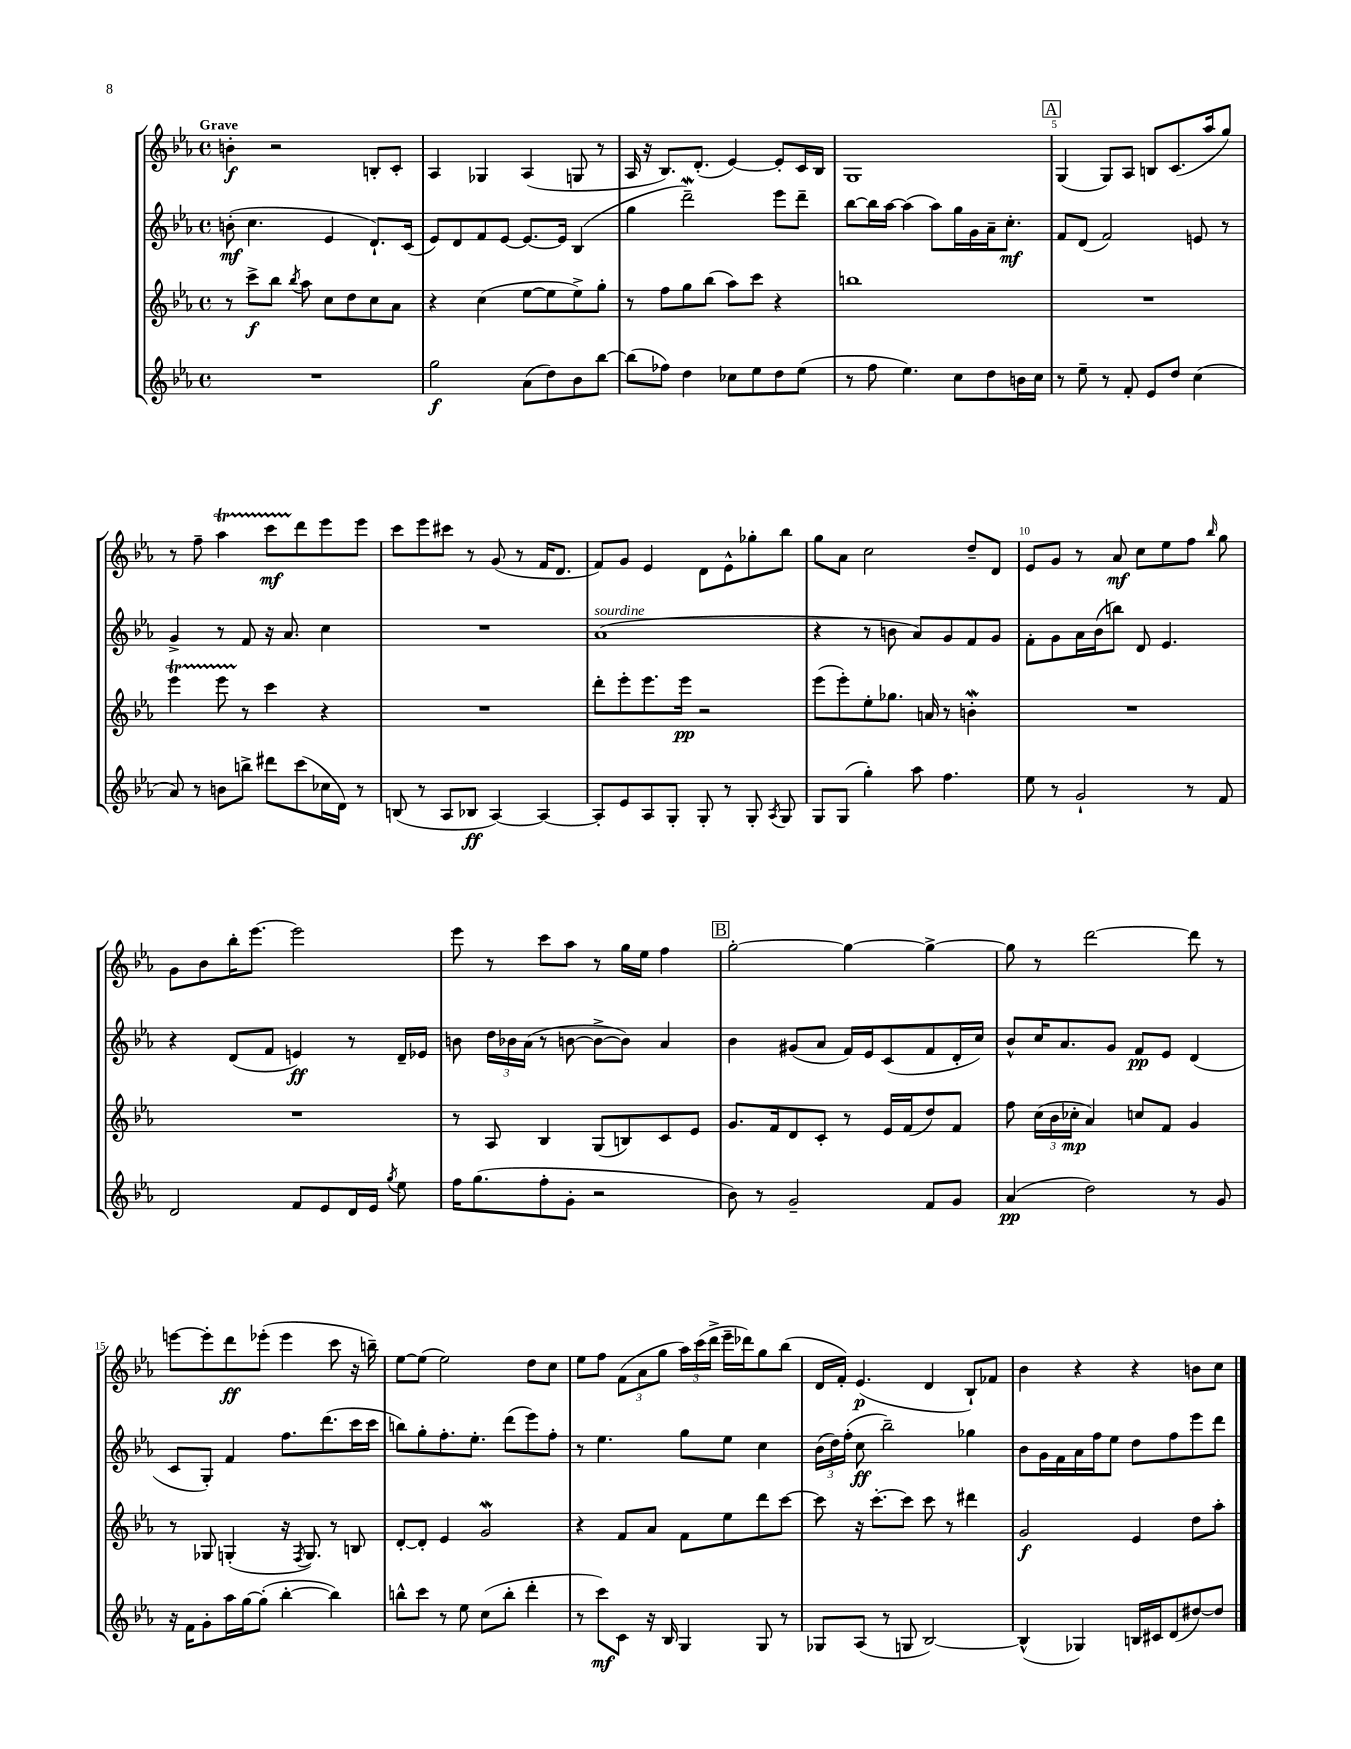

**kern	**dynam	**kern	**dynam	**kern	**dynam	**kern	**dynam
*part4	*part4	*part3	*part3	*part2	*part2	*part1	*part1
*staff4	*staff4	*staff3	*staff3	*staff2	*staff2	*staff1	*staff1
*clefG2	*	*clefG2	*	*clefG2	*	*clefG2	*
*k[b-e-a-]	*	*k[b-e-a-]	*	*k[b-e-a-]	*	*k[b-e-a-]	*
*M4/4	*	*M4/4	*	*M4/4	*	*M4/4	*
*met(c)	*	*met(c)	*	*met(c)	*	*met(c)	*
=1	=1	=1	=1	=1	=1	=1	=1
!	!	!	!	!	!	!LO:TX:a:B:t=Grave	!
1r	.	8r	.	(8bn'\	mf	4bn'\	f
.	.	8ccc^\L	f	4.cc\	.	.	.
.	.	8bb-\J	.	.	.	2r	.
.	.	8qbb-/	.	.	.	.	.
.	.	8aa-\	.	.	.	.	.
.	.	8cc\L	.	4e-/	.	.	.
.	.	8dd\	.	.	.	.	.
.	.	8cc\	.	8.d`/L)	.	8Bn'/L	.
.	.	8a-\J	.	.	.	8c'/J	.
.	.	.	.	(16c/Jk	.	.	.
=2	=2	=2	=2	=2	=2	=2	=2
2gg\	f	4r	.	8e-/L)	.	4A-/	.
.	.	.	.	8d/	.	.	.
.	.	(4cc\	.	8f/	.	4G-X/	.
.	.	.	.	[8e-/J	.	.	.
(8a-\L	.	[8ee-\L	.	8.e-/L_	.	(4A-/	.
8dd\)	.	8ee-\]	.	.	.	.	.
.	.	.	.	16e-/Jk]	.	.	.
8b-\	.	8ee-^\)	.	(4B-/	.	8Gn/	.
[8bb-\J	.	8gg'\J	.	.	.	8r	.
=3	=3	=3	=3	=3	=3	=3	=3
(8bb-\L]	.	8r	.	4gg\	.	16A-/	.
.	.	.	.	.	.	16r	.
8ff-X\J)	.	8ff\L	.	.	.	8.B-/L)	.
4dd\	.	8gg\	.	2dddW~\)	.	.	.
.	.	.	.	.	.	(8.d'/J	.
.	.	(8bb-\J	.	.	.	.	.
8cc-X\L	.	8aa-\L)	.	.	.	[4e-/)	.
8ee-\	.	8ccc\J	.	.	.	.	.
8dd\	.	4r	.	8eee-\L	.	8e-'/L]	.
(8ee-\J	.	.	.	8ddd~\J	.	16c/L	.
.	.	.	.	.	.	16B-/JJ	.
=4	=4	=4	=4	=4	=4	=4	=4
8r	.	1bbn	.	[8bb-\L	.	1G	.
8ff\	.	.	.	16bb-\L]	.	.	.
.	.	.	.	[16aa-\JJ	.	.	.
4.ee-\)	.	.	.	(4aa-\]	.	.	.
.	.	.	.	8aa-\L)	.	.	.
8cc\L	.	.	.	16gg\L	.	.	.
.	.	.	.	16g\	.	.	.
8dd\	.	.	.	16a-~\J	.	.	.
.	.	.	.	8.cc'\J	mf	.	.
16bn\L	.	.	.	.	.	.	.
16cc\JJ	.	.	.	.	.	.	.
!!LO:REH:place=s1:t=A
=5	=5	=5	=5	=5	=5	=5	=5
8r	.	1r	.	8f/L	.	(4G/	.
8ee-~\	.	.	.	(8d/J	.	.	.
8r	.	.	.	2f/)	.	8G/L)	.
8f'/	.	.	.	.	.	8A-/J	.
8e-/L	.	.	.	.	.	8Bn/L	.
8dd/J	.	.	.	.	.	(8.c/	.
(4cc\	.	.	.	8en/	.	.	.
.	.	.	.	.	.	16aa-/k	.
.	.	.	.	8r	.	8gg/J)	.
!!LO:LB:g=z
=6	=6	=6	=6	=6	=6	=6	=6
8a-/)	.	4eee-T\	.	4g^/	.	8r	.
8r	.	.	.	.	.	8ff~\	.
8bn\L	.	8eee-TTT\	.	8r	.	4aa-T\	.
8bbn^\J	.	8r	.	8f/	.	.	.
8ddd#X\L	.	4ccc\	.	16r	.	8cccTTT\L	mf
.	.	.	.	8.a-/	.	.	.
(8ccc\	.	.	.	.	.	8ddd\	.
16cc-X\L	.	4r	.	4cc\	.	8eee-\	.
16d\JJ)	.	.	.	.	.	.	.
8r	.	.	.	.	.	8eee-\J	.
=7	=7	=7	=7	=7	=7	=7	=7
(8Bn/	.	1r	.	1r	.	8ccc\L	.
8r	.	.	.	.	.	8eee-\	.
8A-/L	.	.	.	.	.	8ccc#X\J	.
8B-X/J	ff	.	.	.	.	8r	.
[4A-/)	.	.	.	.	.	(8g/	.
.	.	.	.	.	.	8r	.
4A-/_	.	.	.	.	.	16f/KL	.
.	.	.	.	.	.	8.d/J	.
=8	=8	=8	=8	=8	=8	=8	=8
!	!	!	!	!LO:TX:a:i:t=sourdine	!	!	!
8A-'/L]	.	8ddd'\L	.	(1a-	.	8f/L)	.
8e-/	.	8eee-'\	.	.	.	8g/J	.
8A-/	.	8.eee-\	.	.	.	4e-/	.
8G'/J	.	.	.	.	.	.	.
.	.	16eee-\Jk	pp	.	.	.	.
8G'/	.	2r	.	.	.	8d\L	.
8r	.	.	.	.	.	8e-^^\	.
8G'/	.	.	.	.	.	8gg-X'\	.
8qA-/	.	.	.	.	.	.	.
8G/	.	.	.	.	.	8bb-\J	.
=9	=9	=9	=9	=9	=9	=9	=9
8G/L	.	(8eee-\L	.	4r	.	8gg\L	.
(8G/J	.	8eee-'\)	.	.	.	8a-\J	.
4gg'\)	.	8ee-'\	.	8r	.	2cc\	.
.	.	8.gg-X\J	.	8bn\	.	.	.
8aa-\	.	.	.	8a-/L)	.	.	.
.	.	16an/	.	.	.	.	.
4.ff\	.	8r	.	8g/	.	.	.
.	.	4bnW'\	.	8f/	.	8dd~/L	.
.	.	.	.	8g/J	.	8d/J	.
=10	=10	=10	=10	=10	=10	=10	=10
8ee-\	.	1r	.	8f'\L	.	8e-/L	.
8r	.	.	.	8g\	.	8g/J	.
2g`/	.	.	.	16a-\L	.	8r	.
.	.	.	.	(16b-\J	.	.	.
.	.	.	.	8bbn\J)	.	8a-/	mf
.	.	.	.	8d/	.	8cc\L	.
.	.	.	.	4.e-/	.	8ee-\	.
8r	.	.	.	.	.	8ff\J	.
.	.	.	.	.	.	16qqbb-/	.
8f/	.	.	.	.	.	8gg\	.
!!LO:LB:g=z
=11	=11	=11	=11	=11	=11	=11	=11
2d/	.	1r	.	4r	.	8g\L	.
.	.	.	.	.	.	8b-\	.
.	.	.	.	(8d/L	.	16bb-'\K	.
.	.	.	.	.	.	[8.eee-\J	.
.	.	.	.	8f/J	.	.	.
8f/L	.	.	.	4en/)	ff	2eee-\]	.
8e-/	.	.	.	.	.	.	.
16d/L	.	.	.	8r	.	.	.
16e-/JJ	.	.	.	.	.	.	.
8qgg/	.	.	.	.	.	.	.
8ee-\	.	.	.	16d~/LL	.	.	.
.	.	.	.	16e-X/JJ	.	.	.
=12	=12	=12	=12	=12	=12	=12	=12
16ff\KL	.	8r	.	8bn\	.	8eee-\	.
(8.gg\	.	.	.	.	.	.	.
.	.	8A-/	.	24dd\LL	.	8r	.
.	.	.	.	24b-X\	.	.	.
.	.	.	.	(24a-\JJ	.	.	.
8ff'\	.	4B-/	.	8r	.	8ccc\L	.
8g'\J	.	.	.	[8bn\	.	8aa-\J	.
2r	.	(8G/L	.	8b^\L_	.	8r	.
.	.	8Bn/)	.	8b\J])	.	16gg\LL	.
.	.	.	.	.	.	16ee-\JJ	.
.	.	8c/	.	4a-/	.	4ff\	.
.	.	8e-/J	.	.	.	.	.
!!LO:REH:place=s1:t=B
=13	=13	=13	=13	=13	=13	=13	=13
8b-\)	.	8.g/L	.	4b-\	.	[2gg'\	.
8r	.	.	.	.	.	.	.
.	.	16f/k	.	.	.	.	.
2g~/	.	8d/	.	(8g#X/L	.	.	.
.	.	8c'/J	.	8a-/J	.	.	.
.	.	8r	.	16f/LL)	.	4gg\_	.
.	.	.	.	16e-/J	.	.	.
.	.	16e-/LL	.	(8c/	.	.	.
.	.	(16f/J	.	.	.	.	.
8f/L	.	8dd/)	.	8f/	.	4gg^\_	.
8g/J	.	8f/J	.	16d'/L	.	.	.
.	.	.	.	16cc/JJ)	.	.	.
=14	=14	=14	=14	=14	=14	=14	=14
(4a-/	pp	8ff\	.	8b-^^/L	.	8gg\]	.
.	.	(24cc\LL	.	16cc/K	.	8r	.
.	.	24b-\	.	.	.	.	.
.	.	.	.	8.a-/	.	.	.
.	.	24cc-X'\JJ	mp	.	.	.	.
2dd\)	.	4a-/)	.	.	.	[2ddd\	.
.	.	.	.	8g/J	.	.	.
.	.	8ccn/L	.	8f/L	pp	.	.
.	.	8f/J	.	8e-/J	.	.	.
8r	.	4g/	.	(4d/	.	8ddd\]	.
8g/	.	.	.	.	.	8r	.
!!LO:LB:g=z
=15	=15	=15	=15	=15	=15	=15	=15
16r	.	8r	.	8c/L	.	[8eeen\L	.
16f\KL	.	.	.	.	.	.	.
8g'\	.	8G-X/	.	8G'/J)	.	8eee'\]	.
16aa-\L	.	(4Gn'/	.	4f/	.	8ddd\	ff
[16gg\J	.	.	.	.	.	.	.
(8gg'\J]	.	.	.	.	.	(8eee-X'\J	.
[4bb-'\	.	16r	.	8.ff\L	.	4eee-\	.
.	.	8qF/	.	.	.	.	.
.	.	8.G/)	.	.	.	.	.
.	.	.	.	(8.ddd\	.	.	.
4bb-\])	.	8r	.	.	.	8ccc\	.
.	.	8Bn/	.	16ccc\L	.	16r	.
.	.	.	.	16ccc\JJ	.	16bbn~\)	.
=16	=16	=16	=16	=16	=16	=16	=16
8bbn^^\L	.	[8d'/L	.	8bbn\L)	.	[8ee-\L	.
8ccc\J	.	8d'/J]	.	8gg'\	.	(8ee-\J]	.
8r	.	4e-/	.	8.ff'\	.	2ee-\)	.
8ee-\	.	.	.	.	.	.	.
.	.	.	.	8.ee-'\J	.	.	.
(8cc\L	.	2gW/	.	.	.	.	.
8bb'\J	.	.	.	(8ddd\L	.	.	.
4ddd'\	.	.	.	8eee-\)	.	8dd\L	.
.	.	.	.	8ff'\J	.	8cc\J	.
=17	=17	=17	=17	=17	=17	=17	=17
8r	.	4r	.	8r	.	8ee-\L	.
8ccc\L)	mf	.	.	4.ee-\	.	8ff\J	.
8c\J	.	8f/L	.	.	.	(12f\L	.
.	.	.	.	.	.	12a-\	.
16r	.	8a-/J	.	.	.	.	.
.	.	.	.	.	.	12gg\J	.
16B-/	.	.	.	.	.	.	.
4G/	.	8f\L	.	8gg\L	.	24aa-\LL)	.
.	.	.	.	.	.	(24ccc\	.
.	.	.	.	.	.	24ddd^\JJ	.
.	.	8ee-\	.	8ee-\J	.	16eee-~\LL	.
.	.	.	.	.	.	16ddd-X\J)	.
8G/	.	8ddd\	.	4cc\	.	8gg\	.
8r	.	[8ccc\J	.	.	.	(8bb-\J	.
=18	=18	=18	=18	=18	=18	=18	=18
8G-X/L	.	8ccc\]	.	(24b-\LL	.	16d/LL	.
.	.	.	.	24dd\)	.	.	.
.	.	.	.	.	.	16f'/JJ)	.
.	.	.	.	(24ff'\JJ	.	.	.
(8A-/J	.	16r	.	8cc\	ff	(4.e-/	p
.	.	[8.ccc'\L	.	.	.	.	.
8r	.	.	.	2bb-~\)	.	.	.
8Gn/	.	8ccc\J]	.	.	.	.	.
[2B-/)	.	8ccc\	.	.	.	4d/	.
.	.	8r	.	.	.	.	.
.	.	4ddd#X\	.	4gg-X\	.	8B-`/L)	.
.	.	.	.	.	.	8f-X/J	.
=19	=19	=19	=19	=19	=19	=19	=19
(4B-^^/]	.	2g/	f	8b-\L	.	4b-\	.
.	.	.	.	16g\L	.	.	.
.	.	.	.	16f\	.	.	.
4G-X/)	.	.	.	16a-\	.	4r	.
.	.	.	.	16ff\J	.	.	.
.	.	.	.	8ee-\J	.	.	.
16Bn/LL	.	4e-/	.	8dd\L	.	4r	.
16c#X/J	.	.	.	.	.	.	.
(8d/	.	.	.	8ff\	.	.	.
[8dd#X/)	.	8dd\L	.	8eee-\	.	8bn\L	.
8dd#/J]	.	8aa-'\J	.	8ddd\J	.	8cc\J	.
==	==	==	==	==	==	==	==
*-	*-	*-	*-	*-	*-	*-	*-
